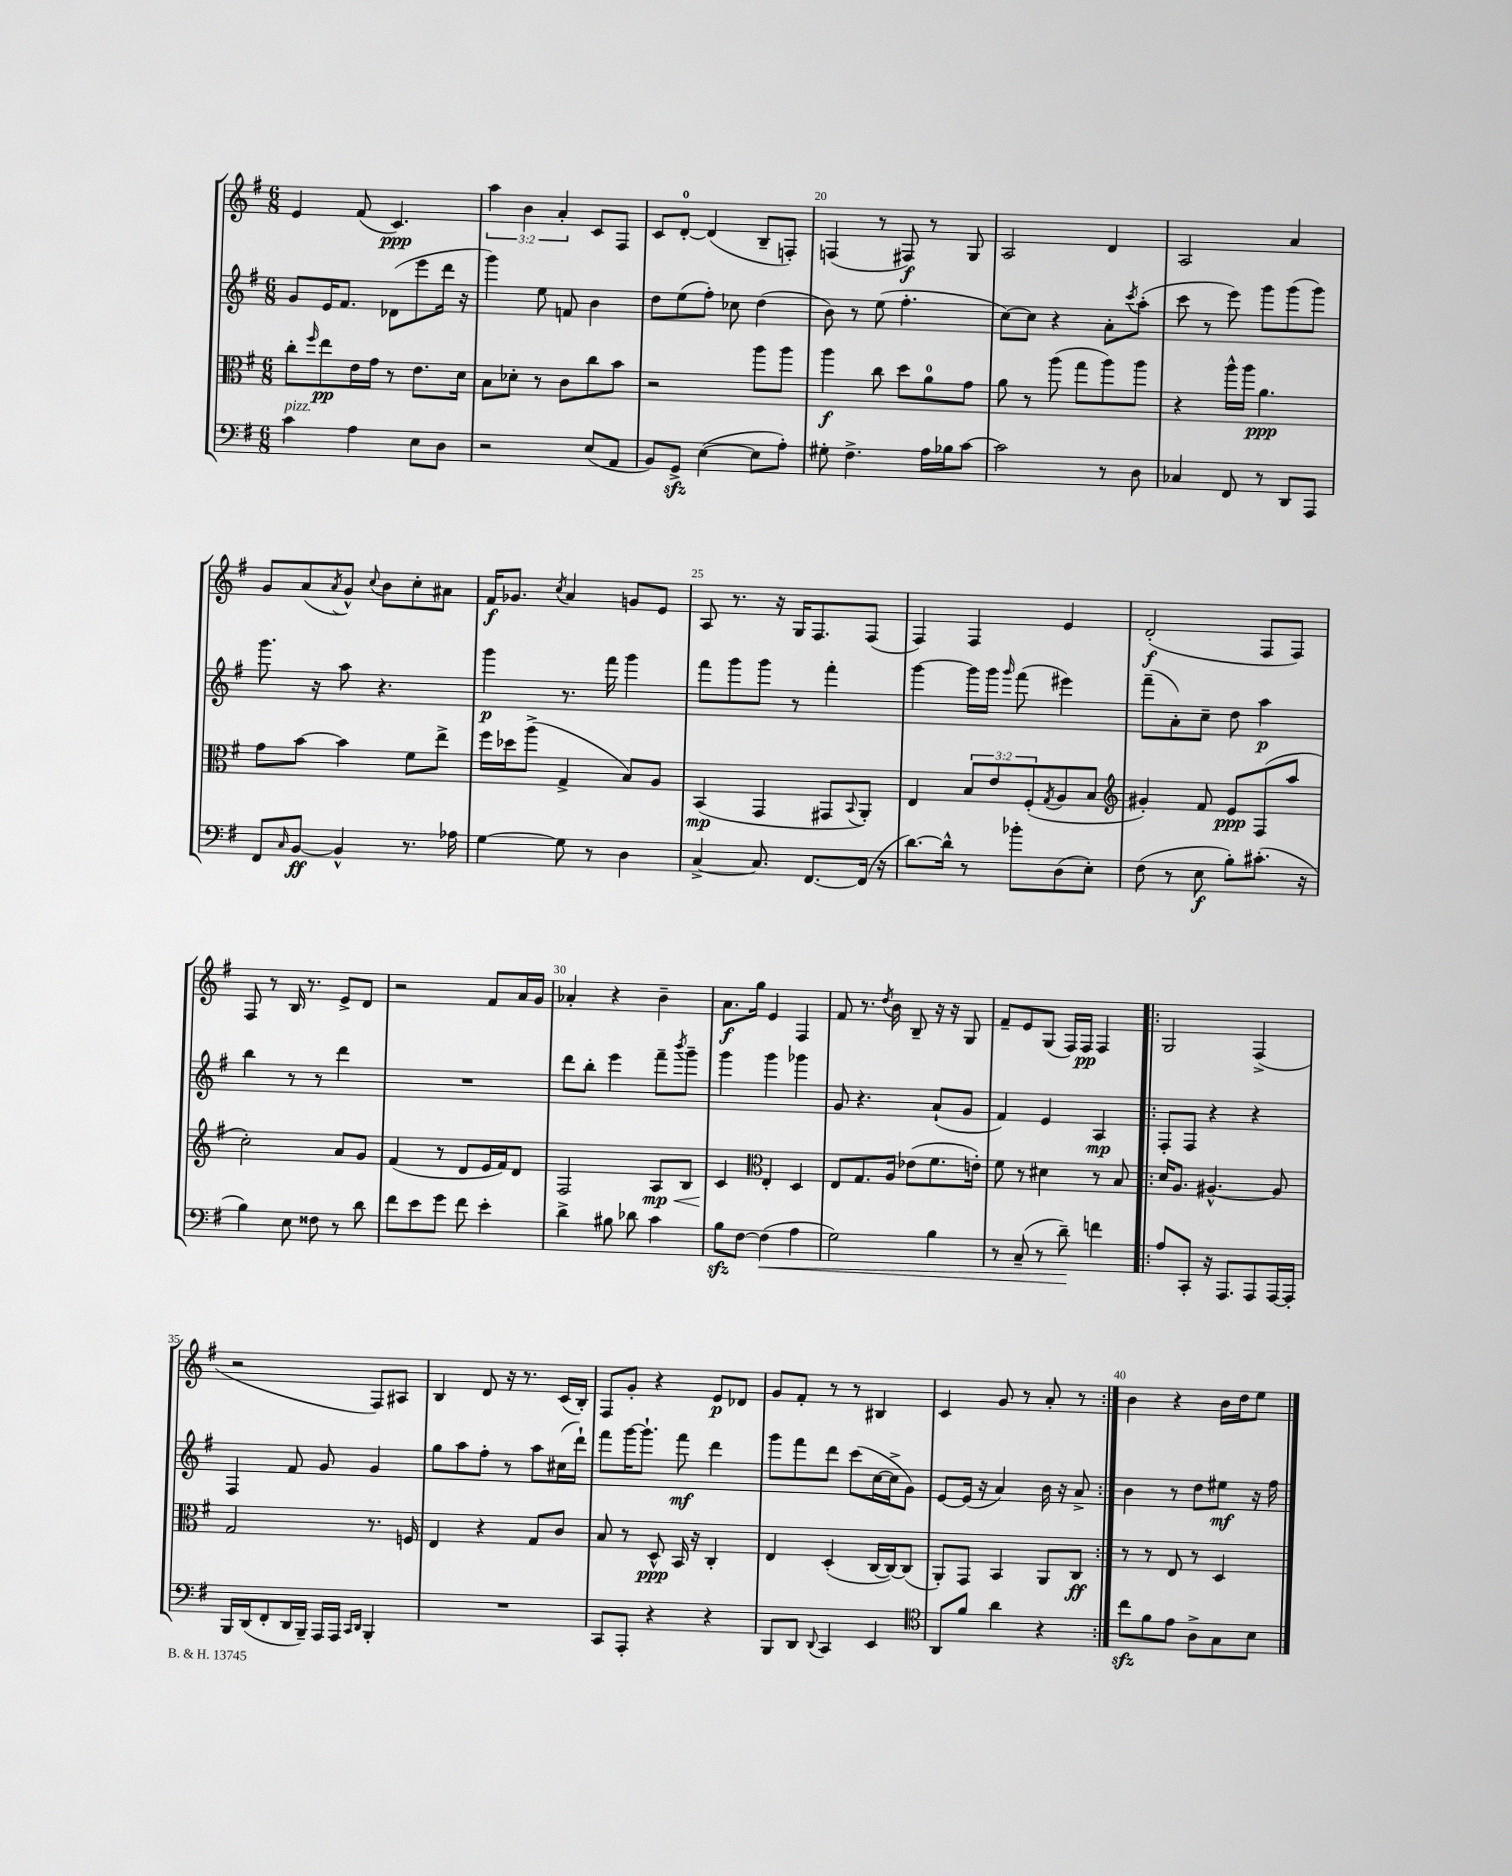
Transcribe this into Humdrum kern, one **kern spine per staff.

**kern	**kern	**kern	**kern
*staff4	*staff3	*staff2	*staff1
*clefF4	*clefC3	*clefG2	*clefG2
*k[f#]	*k[f#]	*k[f#]	*k[f#]
*M6/8	*M6/8	*M6/8	*M6/8
4c\	8cc'\L	8g/L	4e/
.	16qqff#/	.	.
.	8ee\	16e/K	.
.	.	8.f#/J	.
4A\	16e\L	.	(8f#/
.	16g\JJ	.	.
.	8r	(8d-\L	4.c/)
8E\L	8.e\L	8eee\	.
8D\J	.	16ddd\Jk	.
.	16d\Jk	16r	.
=	=	=	=
2r	8B\L	4ggg\)	6aa\
.	8d-'\J	.	.
.	.	.	6b\
.	8r	8ee\	.
.	.	.	6a'/
.	8c\L	8f/	.
(8E/L	8cc\	4b\	8c/L
8AA/J	8b\J	.	8F#/J
=	=	=	=
8BB/L)	2r	8dd\L	8c/L
8GG^/J	.	(8ee\	[8d'/J
([4E\	.	8ff#'\J)	(4d/]
.	.	8cc-\	.
8E\]L	8aa\L	(4dd\	8B~/L
8A'\J)	8aa\J	.	8F'/J)
=	=	=	=
8G#'\	4aa\	8b\)	(4F/
4.F#^\	.	8r	.
.	8cc\	(8ee\	8r
.	8dd\L	4.ff#'\	8F#/)
16A\LL	8a\	.	8r
16B-\J	.	.	.
[8c\J	8g\J	.	8G/
=	=	=	=
2c\]	8a\	[8cc\L)	2A/
.	8r	8cc\]J	.
.	(8aa\	4r	.
.	8gg\L	.	.
8r	8aa\)	8a'\L	4d/
.	.	8qccc/	.
8D\	8aa\J	(8aa'\J	.
=	=	=	=
4C-/	4r	8ccc\	2A/
.	.	8r	.
8FF#/	16aa^^\LL	8eee\)	.
.	16aa\JJ	.	.
8r	4.a\	8ggg\L	.
8DD/L	.	(8ggg\	4a/
8AAA/J	.	8ggg\J)	.
=	=	=	=
8FF#/L	8g\L	8.ggg\	8g/L
16qqC/	.	.	.
[8BB/J	[8b\J	.	(8a/
.	.	16r	.
.	.	.	8qa/
4BB^^/]	4b\]	8aa\	8g^^/J)
.	.	.	8qqcc/
.	.	4.r	8b\L
8.r	8f#\L	.	8cc'\
.	8ee^\J	.	8a#\J
16A-\	.	.	.
=	=	=	=
[4G\	16ff#\LL	4ggg\	16f#/LK
.	16dd-\J	.	8.g-/J
.	(8aa^\J	.	.
.	.	.	8qcc/
8G\]	4G^/	8.r	4a/
8r	.	.	.
.	.	16fff#\	.
4D\	8B/L)	4ggg\	8g/L
.	8A/J	.	8e/J
=	=	=	=
[4C^/	(4BB/	8fff#\L	8A/
.	.	8ggg\	8.r
8.C/]	4GG/	8ggg\J	.
.	.	.	16r
.	.	8r	16G/LK
[8.FF#/L	.	.	8.F#/
.	8GG#/L	4fff#'\	.
.	8qqBB/	.	.
(16FF#/]Jk	8AA'/J)	.	(8F#/J
16r	.	.	.
=	=	=	=
[8.d\L)	4E/	[4ggg\	4F#/)
16d^^\]Jk	.	.	.
8r	12B/L	16ggg\]LL	4F#/
.	.	16ggg\JJ	.
.	12e/	.	.
.	.	16qqggg/	.
8b-'\L	.	(8fff#\	.
.	(12F#'/	.	.
.	8qG/	.	.
(8D\	8A/	4eee#\)	4e/
8E'\J)	8B/J	.	.
=	=	=	=
*	*clefG2	*	*
(8F#\	4g#'/)	(8fff#~\L	(2d'/
8r	.	8a'\)	.
8E\	8f#/	8cc~\J	.
8B'\L)	8e/L	8dd\	.
(8.c#'\J	(8F#/	4aa\	8F#/L
.	8aa/J	.	8F#/J)
16r	.	.	.
=	=	=	=
4B\)	2cc'\)	4bb\	8F#/
.	.	.	8r
8E\	.	8r	16B/
.	.	.	8.r
8F##\	.	8r	.
8r	8a/L	4ddd\	8e^/L
8d\	8g/J	.	8d/J
=	=	=	=
8f#\L	(4f#/	2.r	2r
8e\	.	.	.
8g\J	8r	.	.
8f#\	8d/L	.	.
4e'\	16e/L	.	8f#/L
.	16f#/J)	.	.
.	8d/J	.	16a/L
.	.	.	16g/JJ
=	=	=	=
4d^\	2F#/	8ddd\L	4a-'/
.	.	8bb'\J	.
8B#\	.	4eee\	4r
8d-\	.	.	.
4c\	8A/L	8fff#~\L	4b~\
.	.	8qbbb/	.
.	8B/J	8ggg~\J	.
=	=	=	=
8B\L	4c/	4ggg\	8.a\L
[8F#\J	.	.	.
.	.	.	16gg\Jk
*	*clefC3	*	*
(4F#\]	4E'/	4ggg\	4e/
4A\	4D/	4ggg-\	4F#/
=	=	=	=
2G\)	8E/L	8g/	8f#/
.	8.G/	4.r	8.r
.	.	.	8qdd/
.	16A/Jk	.	16b\
.	(8e-\L	.	8B~/
4B\	8.f#\	(8a`/L	16r
.	.	.	16r
.	.	8g/J	8G/
.	16e'\Jk)	.	.
=	=	=	=
8r	8f#\	4f#/)	8f#~/L
(8C~/	8r	.	8e/
8r	4d#\	4e/	(8G/J
8d~\)	.	.	16F#/LL)
.	.	.	16F#/JJ
4f\	8r	4A/	4F#/
.	8B/	.	.
=!|:	=!|:	=!|:	=!|:
8A/L	16d/LK	8F#'/L	2G/
.	8.A/J	.	.
8CC'/J	.	8F#/J	.
16r	[4.A#^^/	4r	.
8.AAA/L	.	.	.
8AAA/	.	4r	(4F#^/
[16AAA/L	8A#/]	.	.
16AAA'/]JJ	.	.	.
=	=	=	=
16BBB/LL	2G/	4F#/	2r
(16DD/J	.	.	.
8FF#'/	.	.	.
16DD/L	.	8f#/	.
16BBB~/JJ)	.	.	.
16AAA/LL	.	8g/	.
16AAA/JJ	.	.	.
16qqCC/LL	.	.	.
16qqDD/JJ	.	.	.
4BBB'/	8.r	4g/	8F#/L)
.	.	.	8A#/J
.	16F/	.	.
=	=	=	=
2.r	4E/	8gg\L	4B/
.	.	8aa\	.
.	4r	8ff#'\J	8d/
.	.	8r	16r
.	.	.	8.r
.	8G/L	8aa\L	.
.	8c/J	(16cc#\L	(16c/LL
.	.	16ddd`\JJ)	16B'/JJ)
=	=	=	=
8CC/L	8B/	8fff#\L	8F#/L
8AAA'/J	8r	[16ggg\K	8g'/J
.	.	8.ggg`\]J	.
4r	8D^^/	.	4r
.	16BB/	8fff#\	.
.	16r	.	.
4r	4C'/	4ddd\	8e/L
.	.	.	8d-/J
=	=	=	=
8BBB/L	4E/	8ggg\L	8g/L
8DD/J	.	8fff#\	8f#'/J
8qqDD/	.	.	.
4CC/	(4D'/	8ddd\J	8r
.	.	(8ccc\L	8r
4EE/	[16C/LL	[16cc\L	4B#/
.	16C/_J)	16cc^\]J	.
.	(8C/]J	8g\J)	.
=	=	=	=
*clefC4	*	*	*
8AA/L	8AA'/L)	[8e/L	4c/
8f#/J	8GG/J	(16e/]Jk	.
.	.	16r	.
4a\	4BB/	4a/)	8g/
.	.	.	8r
4r	8AA/L	16b\	8a'/
.	.	16r	.
.	8C/J	8a^/	8r
=:|!	=:|!	=:|!	=:|!
8cc\L	8r	4b\	4b\
8f#\	8r	.	.
8e\J	8E/	8r	4r
8A^\L	8r	8dd\L	.
8G\	4D/	8ee#\J	16b\LL
.	.	.	16dd\J
8B\J	.	16r	8ee\J
.	.	16ff#\	.
==	==	==	==
*-	*-	*-	*-
